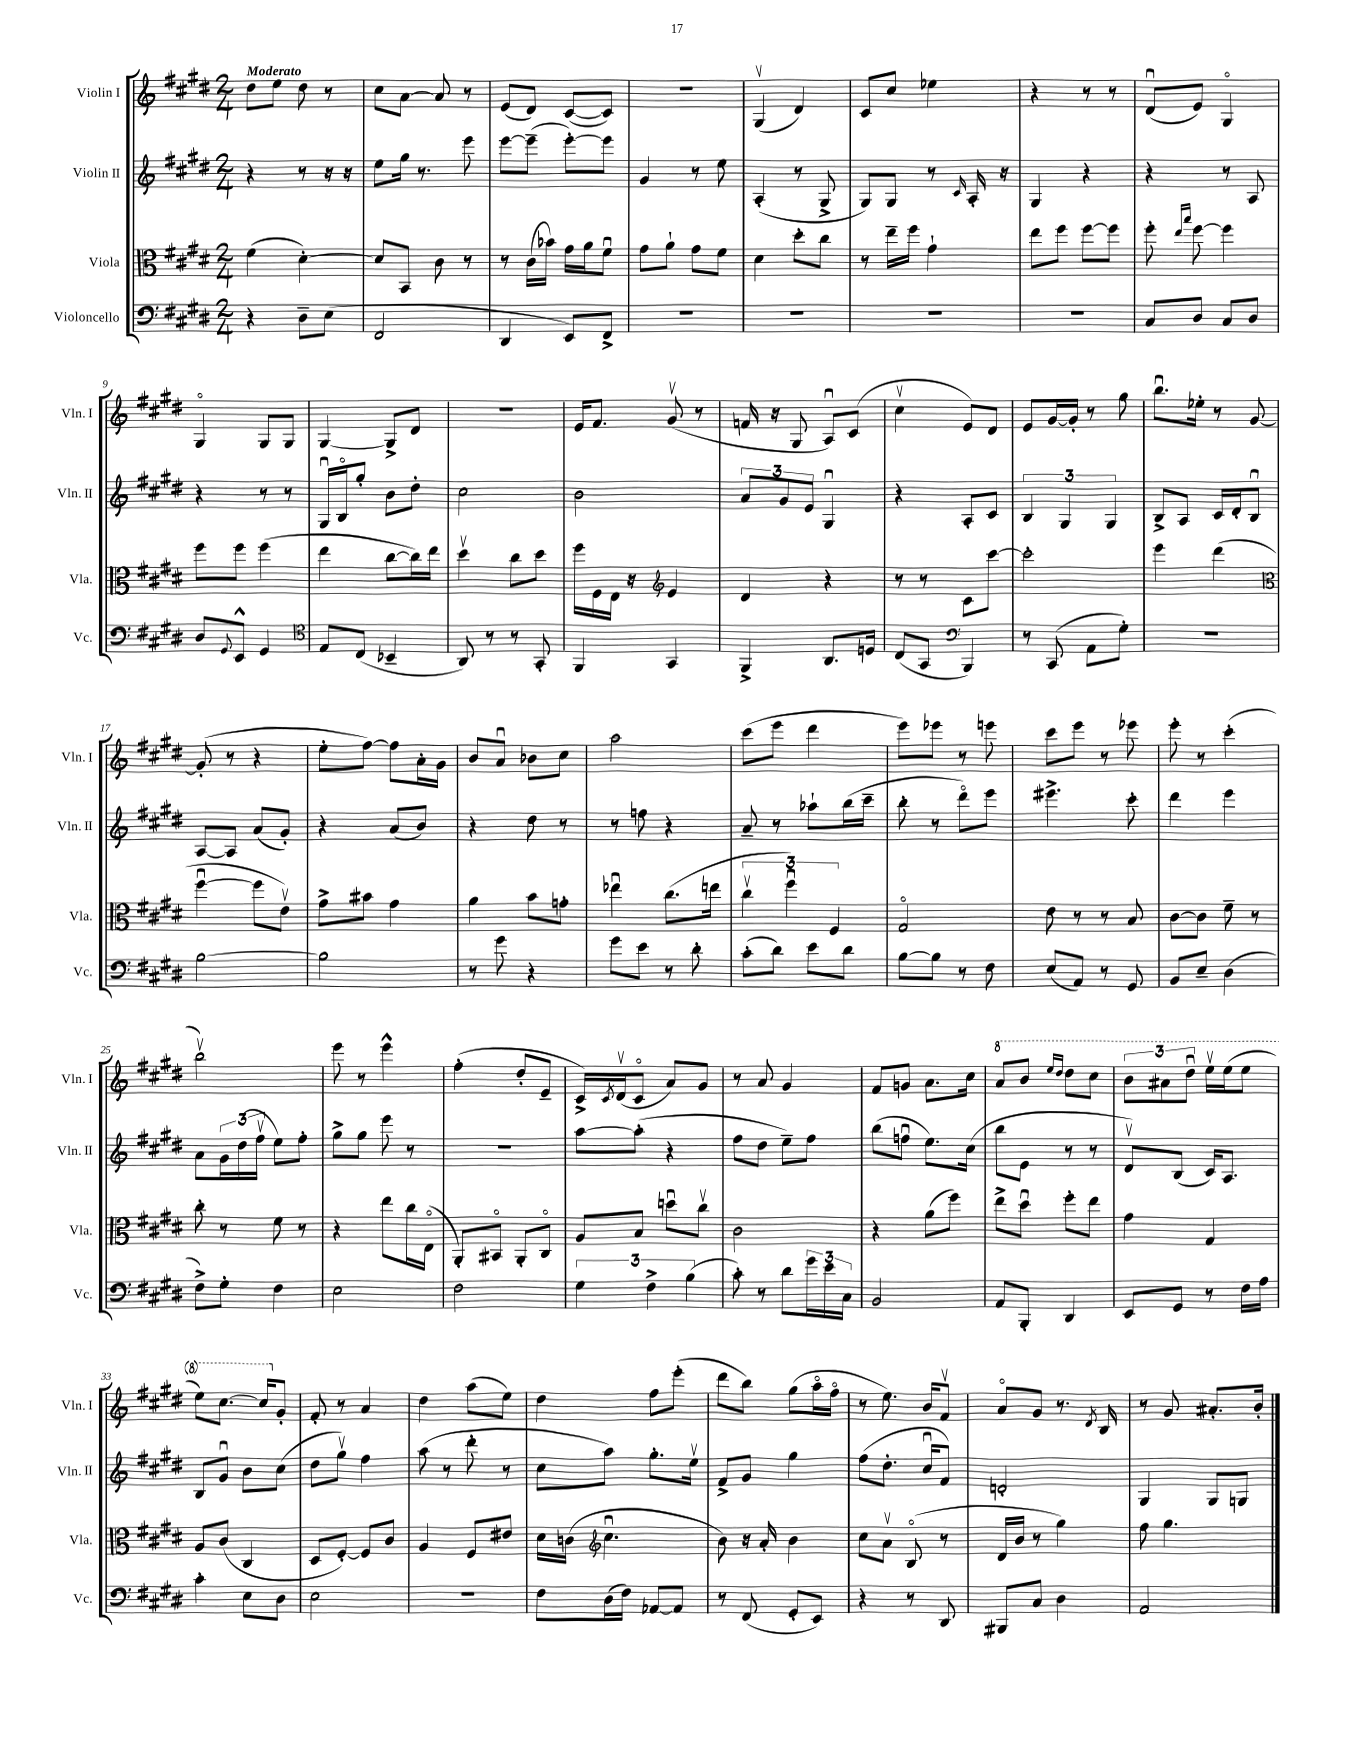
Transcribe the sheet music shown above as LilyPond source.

<<
\new StaffGroup <<
\new Staff = "s0" \with { instrumentName = "Violin I" shortInstrumentName = "Vln. I" } {
    \clef treble \key e \major \numericTimeSignature \time 2/4 \tempo "Moderato"
    dis''8 e''8 dis''8 r8 |
    cis''8 a'8~ a'8 r8 |
    e'8( dis'8) cis'8~( cis'8) |
    R2 |
    gis4\upbow( dis'4) |
    cis'8 cis''8 ees''4 |
    r4 r8 r8 |
    dis'8\downbow( e'8) gis4\flageolet |
    gis4\flageolet gis8 gis8 |
    gis4~ gis8-> dis'8 |
    R2 |
    e'16 fis'8. gis'8\upbow( r8 |
    f'16 r16 gis8 a8\downbow) cis'8( |
    cis''4\upbow e'8) dis'8 |
    e'8 gis'16~ gis'16-. r8 gis''8 |
    b''8.\downbow ees''16-. r8 gis'8~ |
    gis'8-.( r8 r4 |
    e''8-. fis''8~) fis''8 a'16-. gis'16 |
    b'8 a'8\downbow bes'8 cis''8 |
    a''2 |
    cis'''8( e'''8 dis'''4 |
    e'''8) ees'''8 r8 e'''8 |
    cis'''8 e'''8 r8 ees'''8 |
    e'''8-. r8 cis'''4-.( |
    b''2\upbow) |
    e'''8 r8 e'''4-^ |
    fis''4-.( dis''8-. e'8-- |
    cis'16->) \acciaccatura { cis'8 } dis'16\upbow( cis'8\flageolet a'8) gis'8 |
    r8 a'8 gis'4 |
    fis'8 g'8 a'8. cis''16 |
    \ottava #1 a''8 b''8 \grace { e'''16 dis'''16 } dis'''8 cis'''8 |
    \tuplet 3/2 { b''8 ais''8 dis'''8\downbow } e'''16\upbow e'''16( e'''8 |
    e'''8) cis'''8.~ cis'''16 \ottava #0 gis'8-. |
    fis'8-. r8 a'4 |
    dis''4 a''8( e''8) |
    dis''4 fis''8 e'''8-.( |
    dis'''8 b''8) gis''8( a''16\flageolet fis''16\flageolet |
    r8 e''8.) b'16 fis'8\upbow |
    a'8\flageolet gis'8 r8. \acciaccatura { dis'8 } b16 |
    r8 gis'8 ais'8.-. b'16-. \bar "|." |
}
\new Staff = "s1" \with { instrumentName = "Violin II" shortInstrumentName = "Vln. II" } {
    \clef treble \key e \major \numericTimeSignature \time 2/4
    r4 r8 r16 r16 |
    e''8 gis''16 r8. e'''8 |
    e'''8~ e'''8--( e'''8~-.) e'''8 |
    gis'4 r8 e''8 |
    a4-.( r8 gis8-> |
    gis8) gis8 r8 \grace { cis'16 } a16-. r16 |
    gis4 r4 |
    r4 r8 a8 |
    r4 r8 r8 |
    gis16\downbow b16\flageolet gis''8-. b'8 dis''8-. |
    cis''2 |
    b'2 |
    \tuplet 3/2 { a'8 gis'8 e'8 } gis4\downbow |
    r4 a8-. cis'8 |
    \tuplet 3/2 { b4 gis4 gis4 } |
    b8-> a8 cis'16 dis'16-. b8\downbow |
    a8~ a8 a'8( gis'8-.) |
    r4 a'8( b'8) |
    r4 dis''8 r8 |
    r8 f''8 r4 |
    a'8-- r8 aes''8-! b''16( cis'''16-- |
    b''8-. r8 dis'''8\flageolet) e'''8 |
    eis'''4.-> cis'''8-. |
    dis'''4 e'''4 |
    a'8 \tuplet 3/2 { gis'16 dis''16( fis''16\upbow } e''8) fis''8-. |
    gis''8-> gis''8 e'''8 r8 |
    r2 |
    a''8~ a''8-.( r4 |
    fis''8 dis''8 e''8--) fis''8 |
    b''8( f''8\downbow e''8.) cis''16( |
    b''8 e'8 r8 r8 |
    dis'8\upbow) b8( cis'16) a8. |
    b8 gis'8\downbow b'8 cis''8( |
    dis''8 gis''8\upbow) fis''4 |
    a''8( r8 dis'''8-. r8 |
    cis''8 a''8) gis''8.-. e''16\upbow |
    fis'8-> gis'8 gis''4 |
    fis''8( dis''8.-. cis''16\downbow fis'8) |
    d'2-. |
    gis4 gis8 g8 \bar "|." |
}
\new Staff = "s2" \with { instrumentName = "Viola" shortInstrumentName = "Vla." } {
    \clef alto \key e \major \numericTimeSignature \time 2/4
    fis'4( dis'4~-.) |
    dis'8 b,8 cis'8 r8 |
    r8 cis'16( bes'16) gis'16 a'16 fis'8\downbow |
    gis'8 a'8-! gis'8 fis'8 |
    dis'4 dis''8-. cis''8 |
    r8 e''16-- fis''16 gis'4-! |
    e''8 fis''8 fis''8~ fis''8 |
    fis''8-. \grace { e''16 b''16 } fis''8~ fis''4 |
    fis''8 fis''8 fis''4( |
    e''4 cis''8~ cis''16) e''16 |
    dis''4\upbow cis''8 dis''8 |
    fis''16 fis16 e16 r16 \clef treble e'4 |
    dis'4 r4 |
    r8 r8 cis'8 cis'''8~ |
    cis'''2-. |
    e'''4 dis'''4( |
    \clef alto fis''4~\downbow fis''8 e'8\upbow) |
    gis'8-> bis'8 gis'4 |
    a'4 b'8 g'8-. |
    ees''4\downbow cis''8.( e''16 |
    \tuplet 3/2 { cis''4\upbow fis''4\downbow) fis4 } |
    gis2\flageolet |
    e'8 r8 r8 b8 |
    cis'8~ cis'8 fis'8-- r8 |
    cis''8-. r8 fis'8 r8 |
    r4 e''8 cis''16 e16\flageolet( |
    a,8-.) bis,8\flageolet a,8-. cis8\flageolet |
    a8 b8 d''8\downbow cis''8\upbow |
    cis'2 |
    r4 a'8( fis''8) |
    e''8-> dis''8\downbow fis''8-. e''8 |
    gis'4 gis4 |
    a8 cis'8( cis4 |
    dis8 fis8~-.) fis8 cis'8 |
    a4 fis8 eis'8 |
    dis'16 c'16( \clef treble cis''4.\downbow |
    b'8) r16 a'16-. b'4 |
    cis''8 a'8\upbow b8\flageolet( r8 |
    dis'16 b'16 r8 gis''4) |
    fis''8 gis''4. \bar "|." |
}
\new Staff = "s3" \with { instrumentName = "Violoncello" shortInstrumentName = "Vc." } {
    \clef bass \key e \major \numericTimeSignature \time 2/4
    r4 dis8-- e8( |
    fis,2 |
    dis,4 e,8) fis,8-> |
    R2 |
    R2 |
    R2 |
    R2 |
    cis8 dis8 cis8 dis8 |
    dis8 \appoggiatura { gis,8 } e,8-^ gis,4 |
    \clef tenor e8 cis8( bes,4-- |
    a,8) r8 r8 gis,8-. |
    fis,4 gis,4 |
    fis,4-> a,8. d16 |
    cis8( gis,8 \clef bass b,,4) |
    r8 cis,8( a,8 gis8-.) |
    R2 |
    b2~ |
    b2 |
    r8 gis'8 r4 |
    gis'8 e'8 r8 dis'8-. |
    cis'8-.( dis'8) e'8 dis'8 |
    b8~ b8 r8 fis8 |
    e8( a,8) r8 gis,8 |
    b,8 e8-- dis4( |
    fis8->) gis8-. fis4 |
    e2 |
    fis2 |
    \tuplet 3/2 { gis4 fis4-> b4( } |
    cis'8-.) r8 dis'8 \tuplet 3/2 { gis'16 e'16 cis16 } |
    b,2 |
    a,8 b,,8-. dis,4 |
    e,8 gis,8 r8 fis16 a16 |
    cis'4-. e8 dis8 |
    e2 |
    R2 |
    fis8 dis16( fis16) aes,8~ aes,8 |
    r8 fis,8( gis,8-. e,8) |
    r4 r8 dis,8 |
    bis,,8 cis8 dis4 |
    a,2 \bar "|." |
}
>>
>>
